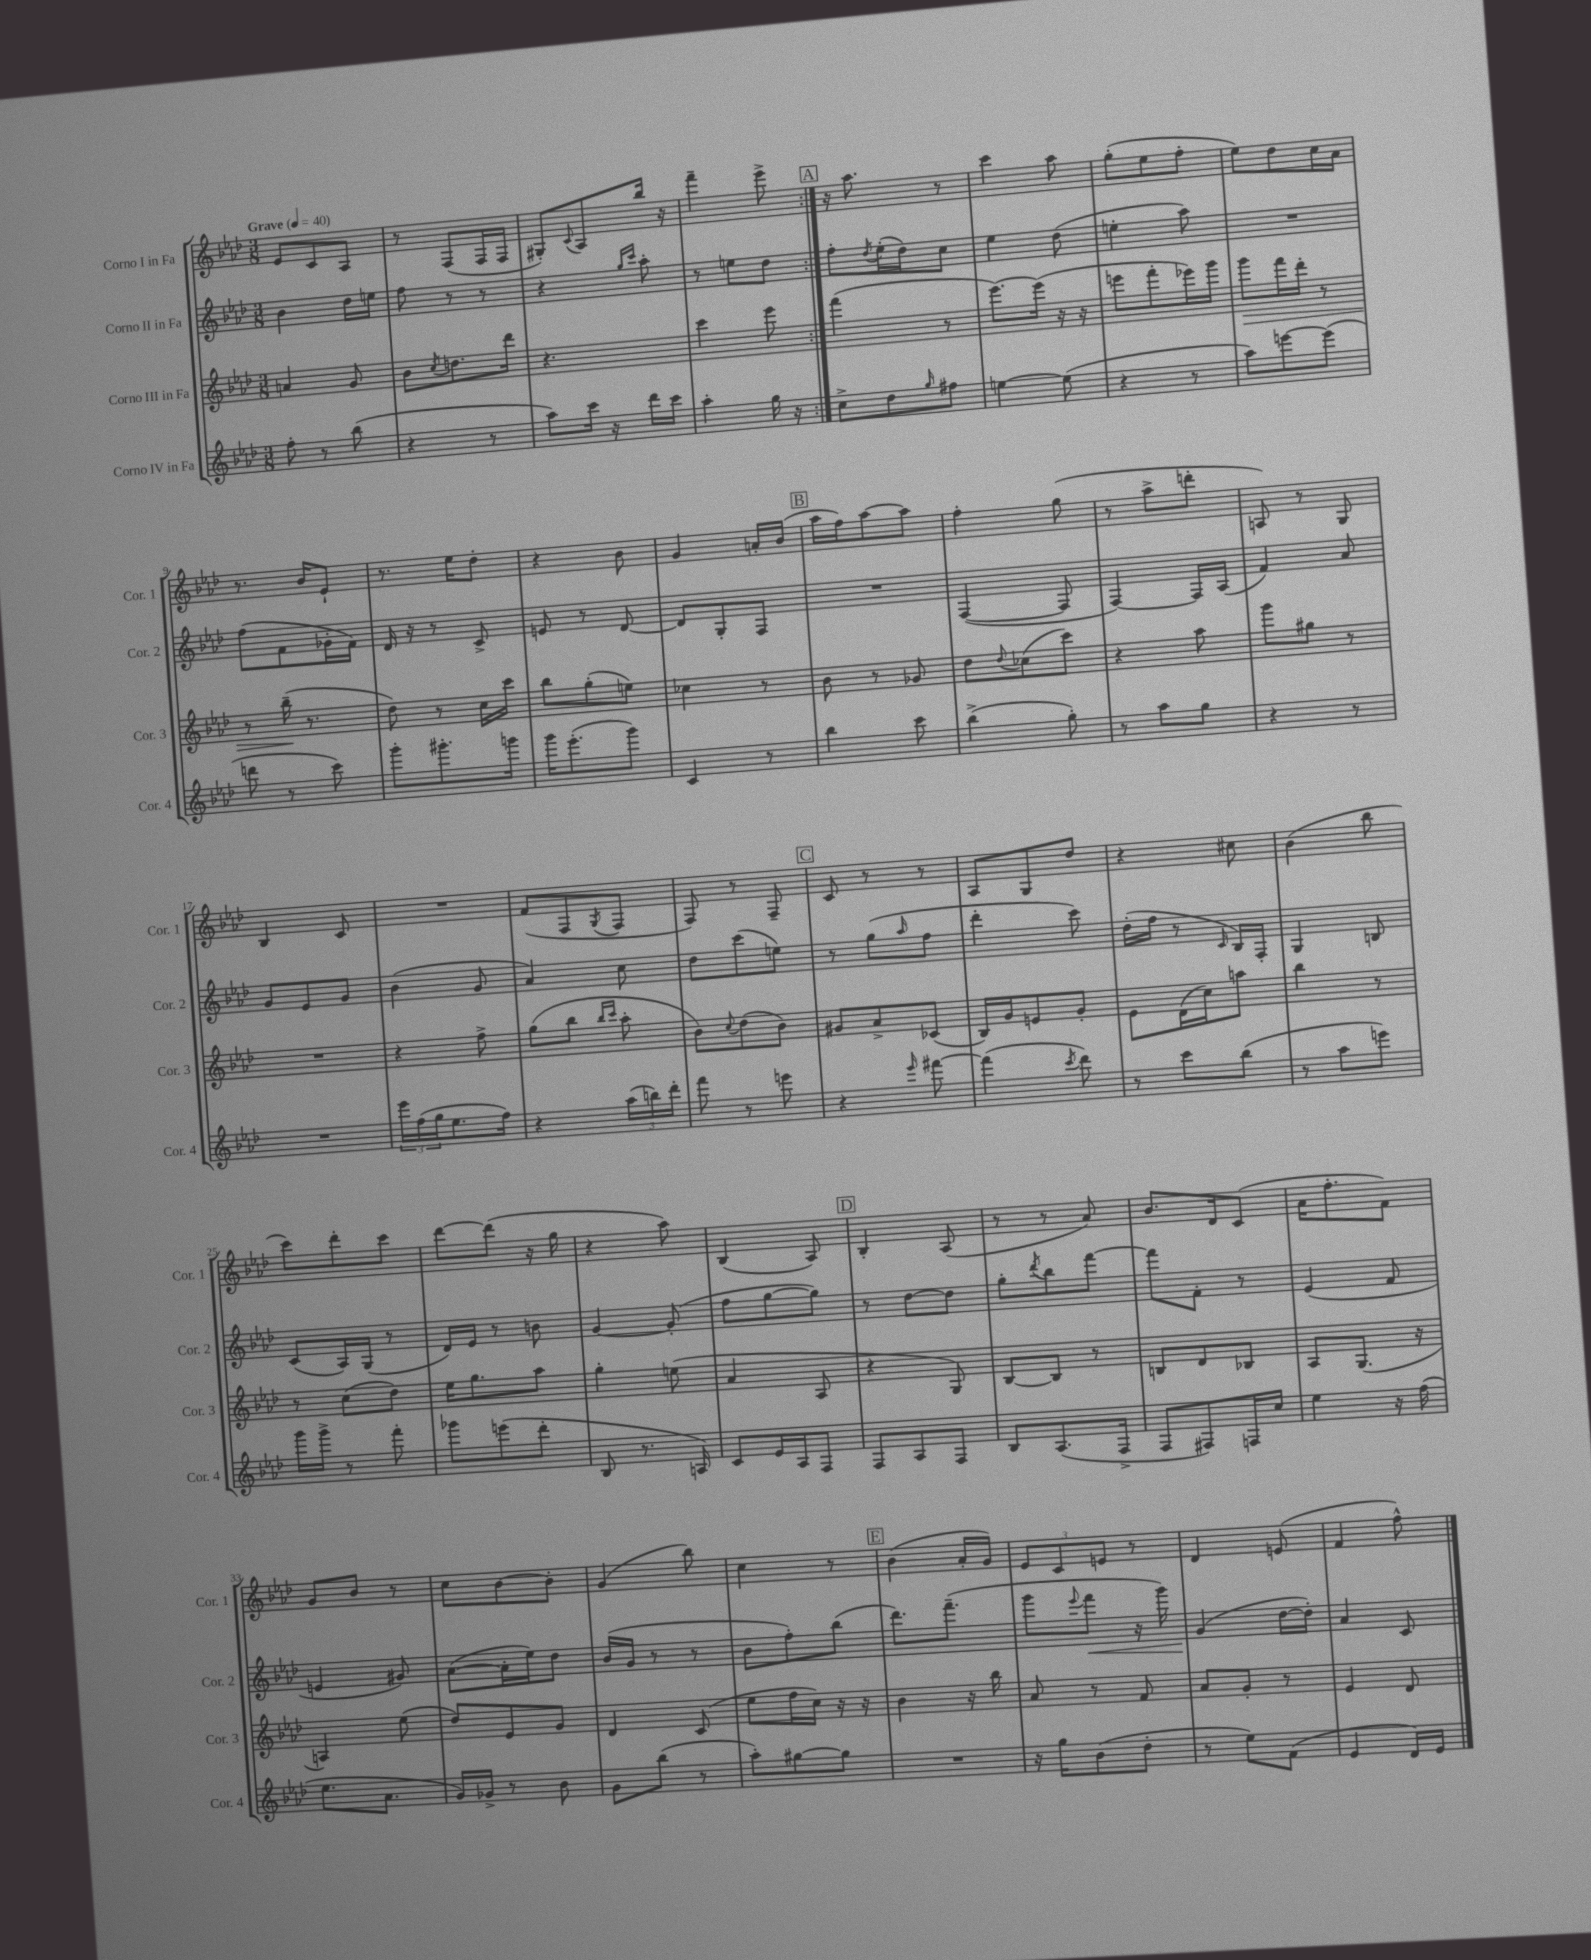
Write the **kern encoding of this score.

**kern	**kern	**kern	**kern
*staff4	*staff3	*staff2	*staff1
*clefG2	*clefG2	*clefG2	*clefG2
*k[b-e-a-d-]	*k[b-e-a-d-]	*k[b-e-a-d-]	*k[b-e-a-d-]
*M3/8	*M3/8	*M3/8	*M3/8
*MM40	*MM40	*MM40	*MM40
8ff'	4a	4b-	8e-
8r	.	.	8c
(8bb-	8g	16dd-	8A-
.	.	16ee	.
=	=	=	=
4r	8b-	8ff	8r
.	8qcc	.	.
.	8.dd	8r	(8F
8r	.	8r	16F
.	16ddd-	.	16F
=	=	=	=
8aa-)	4.r	4r	8G#')
.	.	.	8qqc
16ccc	.	.	8A-
16r	.	.	.
.	.	16qqgg	.
.	.	16qqccc	.
16ddd-	.	8aa-'	16bb-
16ccc	.	.	16r
=	=	=	=
4aa-'	4ccc	8r	4fff~
.	.	8ee	.
16gg	8eee-	8dd-	8eee-^
16r	.	.	.
=:|!	=:|!	=:|!	=:|!
8cc^	(4fff	8ff'	16r
.	.	.	8.aa-
.	.	8qdd-	.
8dd-	.	(16ee-'	.
.	.	16dd-)	.
16qqgg	.	.	.
8ff#	8r	8cc	8r
=	=	=	=
[4ee	[8.eee-)	4ee-	4ccc
.	(16eee-]	.	.
(8ee]	16r	(8dd-	8aa-
.	16r	.	.
=	=	=	=
4r	8eee	4ee'	(8gg'
.	8fff'	.	8ee-
8r	16eee-)	8aa-)	8ff'
.	16ggg	.	.
=	=	=	=
8aa-)	8ggg	4.r	8ee-)
[8eee	16fff	.	8dd-
.	16ddd-'	.	.
(8eee]	8r	.	16cc
.	.	.	16a-
=	=	=	=
8ddd	8r	(8ff	8.r
8r	(16bb-~	8f	.
.	8.r	.	16b-
8ccc)	.	16g-'	8e-`
.	.	16f)	.
=	=	=	=
8ggg'	8dd-)	16d-	8.r
.	.	16r	.
8.ggg#'	8r	8r	.
.	.	.	16ee-
.	16cc	8c^	8dd-'
16ggg	16ccc	.	.
=	=	=	=
16ggg	8bb-	8e	4r
(8.eee-'	.	.	.
.	(8gg'	8r	.
8ggg)	8ee)	[8d-	8b-
=	=	=	=
4c	4cc-	8d-]	4g
.	.	8G'	.
8r	8r	8F	16a'
.	.	.	(16b-
=	=	=	=
4bb-	8b-	4.r	16aa-
.	.	.	16ff)
.	8r	.	[8aa-
8ccc	8g-	.	8aa-]
=	=	=	=
(4bb-^	8dd-	([4F	4ff'
.	8qqdd-	.	.
.	(8cc-	.	.
8gg')	8ccc)	8F]	(8gg
=	=	=	=
8r	4r	[4F)	8r
8aa-	.	.	8aa-^
8gg	8aa-	16F]	8ddd'
.	.	(16A-	.
=	=	=	=
4r	8ggg	4f)	8A)
.	8gg#	.	8r
8r	8r	8a-	8G
=	=	=	=
4.r	4.r	8g	4B-
.	.	8e-	.
.	.	8g	8c
=	=	=	=
24eee-	4r	(4b-	4.r
(24ff	.	.	.
24gg	.	.	.
8.ee-	.	.	.
.	8ff^	8g	.
16ff)	.	.	.
=	=	=	=
4r	(8gg	4a-)	(8f
.	8bb-	.	8F
.	16qqbb-	.	.
.	16qqccc	.	8qG
(24aa-	8aa-'	8cc	8F
24bb)	.	.	.
24ddd-'	.	.	.
=	=	=	=
8fff	8b-)	8dd-	8F)
.	8qqcc	.	.
8r	(8dd-	(8ccc	8r
8eee	8b-)	8ee)	8F~
=	=	=	=
4r	8g#	8r	8c
.	8a-^	(8gg	8r
16qqeee-	.	16qqaa-	.
[8fff#	(8c-	8ff	8r
=	=	=	=
(4fff#]	16B-)	4ddd-'	8A-
.	16g	.	.
.	8e	.	8G
8qccc	.	.	.
8ddd-)	8g'	8ccc)	8dd-
=	=	=	=
8r	8e-	(16dd-'	4r
.	.	16ff	.
8ccc	(16d-	8r	.
.	16cc)	.	.
.	.	16qqc	.
(8bb-	8aa	16B-)	8cc#
.	.	16F'	.
=	=	=	=
8r	4bb-	4G	(4b-
8aa-	.	.	.
8eee)	8r	8B	8bb-
=	=	=	=
16ggg	8r	(8c	8ccc)
16ggg^	.	.	.
8r	(8cc	16A-)	8ddd-'
.	.	(16G	.
8fff'	8dd-)	8r	8ccc
=	=	=	=
8ggg-	16ee-	16d-)	[8ddd-
.	8.gg	16e-	.
(8eee	.	8r	(8ddd-]
8ddd-'	8aa-	8b	16r
.	.	.	16gg
=	=	=	=
8B-	4gg'	[4g	4r
8.r	.	.	.
.	(8ee	(8g']	8aa-)
16A)	.	.	.
=	=	=	=
8c	4a-	8ff	(4B-
16e-	.	[8gg	.
16A-	.	.	.
8F	8A-	8gg])	8A-)
=	=	=	=
8F	4r	8r	4B-'
8A-	.	[8dd-	.
8F	8G)	8dd-]	(8A-
=	=	=	=
8B-	[8B-	8gg'	8r
.	.	8qddd-	.
(8.A-	8B-]	8bb-	8r
.	8r	[8fff	8a-)
16F^	.	.	.
=	=	=	=
8F	8B	8fff]	8.b-
8F#)	8d-	8f'	.
.	.	.	16d-
16F	8B-	8r	(8c
16cc	.	.	.
=	=	=	=
4ee-	8A-	(4e-	16a-
.	.	.	8.ff'
.	(8.G	.	.
16r	.	8f	8f)
(16ff	16r	.	.
=	=	=	=
8.ee-	4A)	4e	8g
.	.	.	8b-
8.a-	.	.	.
.	(8ee-	8g#)	8r
=	=	=	=
16g)	8dd-)	([8a-	8cc
16g-^	.	.	.
8r	8e-	16a-']	[8b-
.	.	16ee-)	.
8b-	8g	8dd-	8b-']
=	=	=	=
8g	4d-	(16b-	(4g
.	.	16g	.
(8bb-	.	8r	.
8r	(8c	8r	8bb-)
=	=	=	=
8aa-')	8ee-	8b-	4cc
[8gg#	16ff	8ff')	.
.	16cc)	.	.
8gg#]	16r	(8bb-	8r
.	16r	.	.
=	=	=	=
4.r	4b-	8.ddd-)	(4b-
.	.	(8.fff~	.
.	16r	.	16a-'
.	16bb-	.	16g)
=	=	=	=
16r	8a-	8ggg	12e-
16gg	.	.	.
.	.	.	12c
.	.	8qqeee-	.
(8b-	8r	8fff	.
.	.	.	12e
8dd-'	8f	16r	8r
.	.	16ggg)	.
=	=	=	=
8r	8a-	(4g	4d-
8ee-)	8g'	.	.
(8f	8r	[16dd-	(8e
.	.	16dd-'])	.
=	=	=	=
4e-	4e-	4a-	4f
16d-)	8d-	8c	8ff^^)
16e-	.	.	.
==	==	==	==
*-	*-	*-	*-
